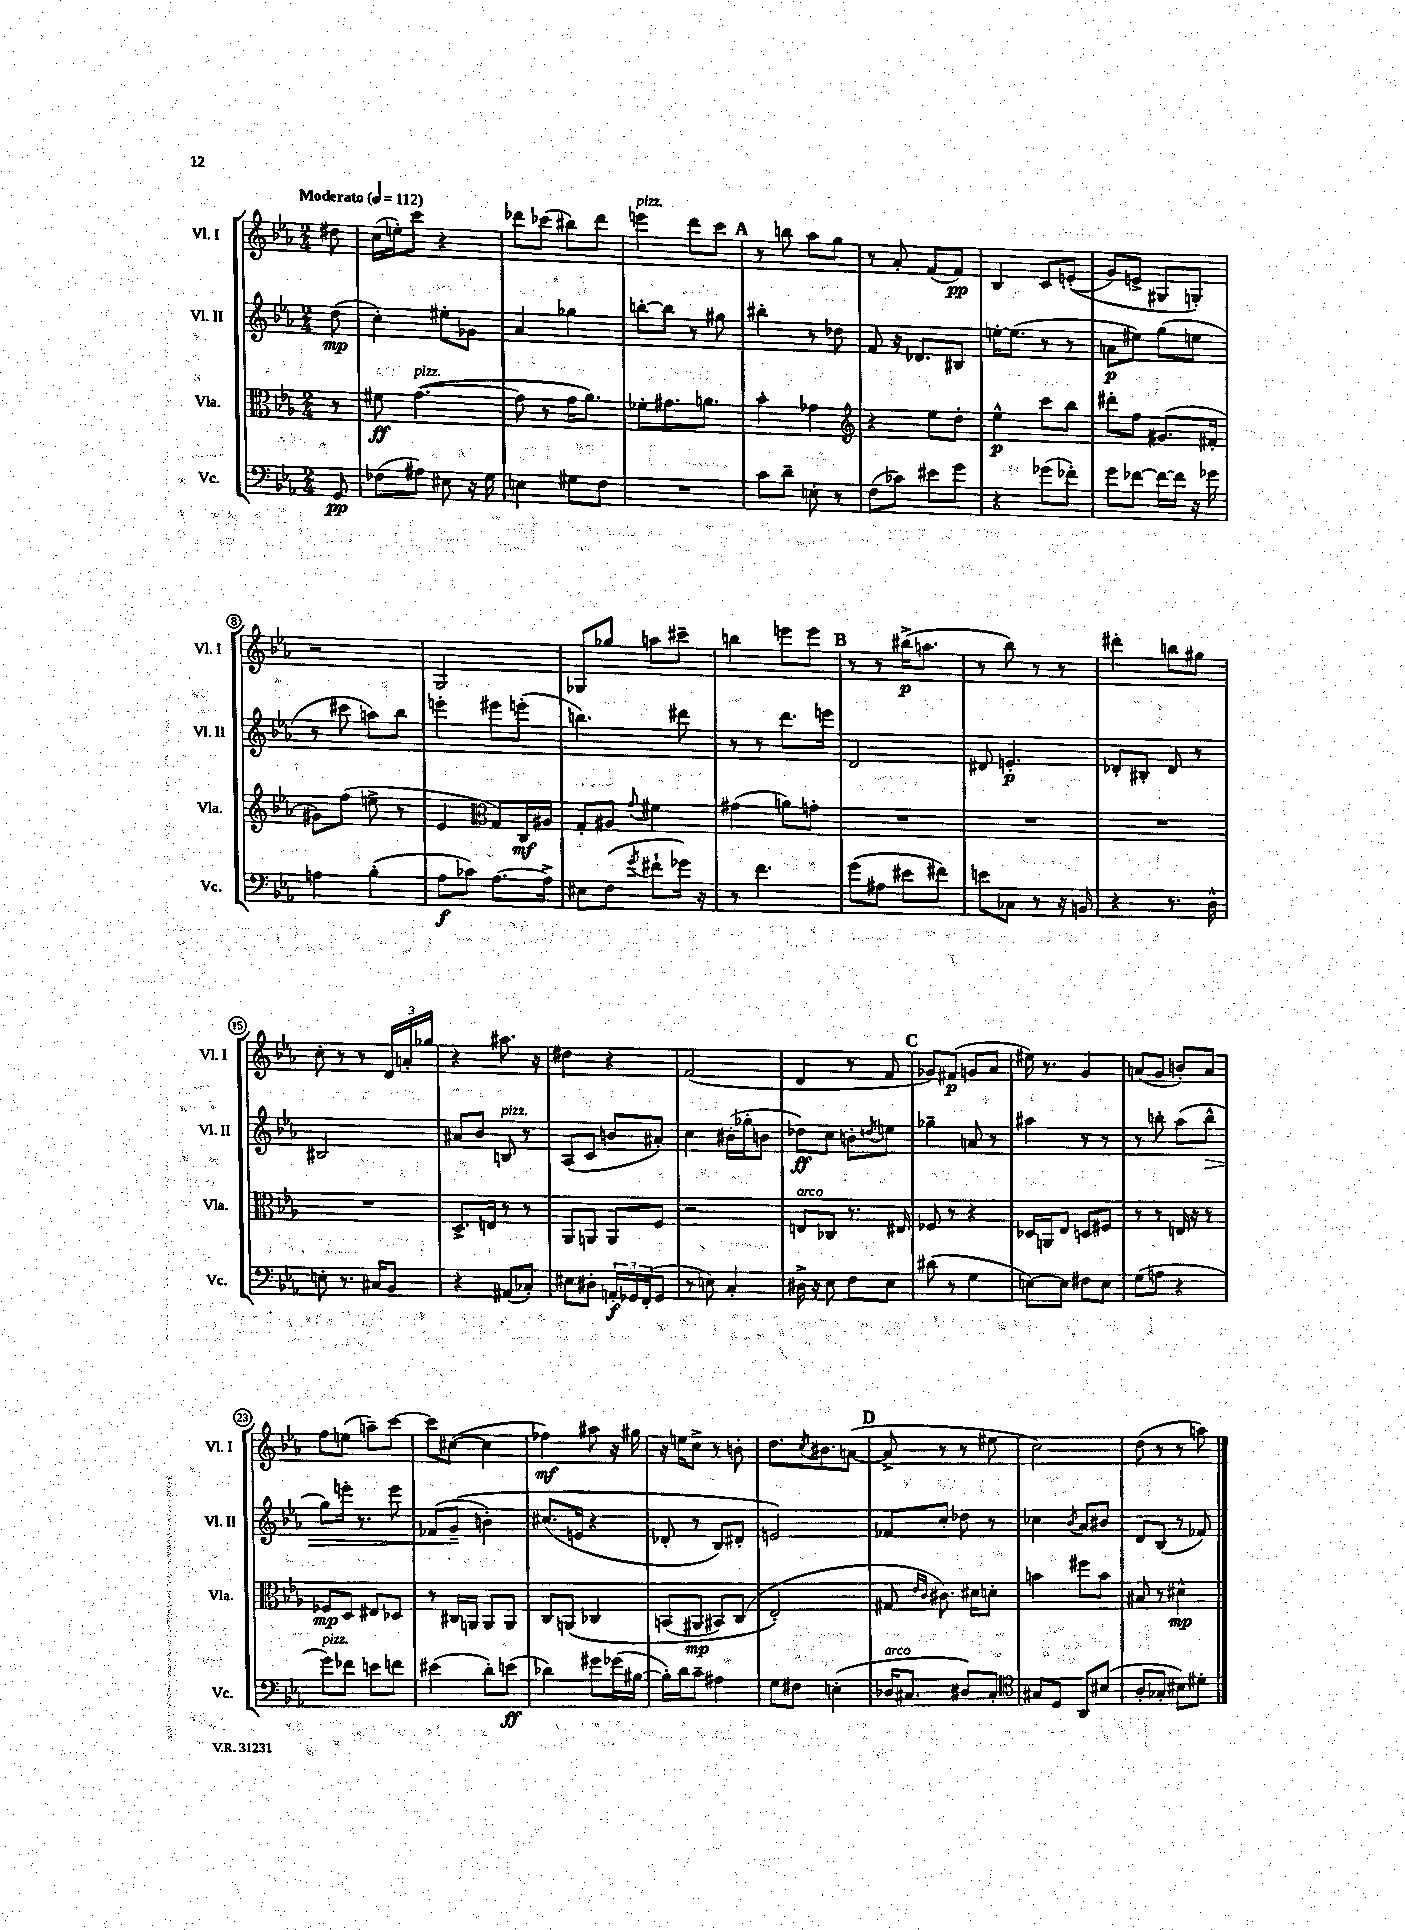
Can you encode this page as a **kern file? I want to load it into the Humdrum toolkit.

**kern	**kern	**kern	**kern
*staff4	*staff3	*staff2	*staff1
*clefF4	*clefC3	*clefG2	*clefG2
*k[b-e-a-]	*k[b-e-a-]	*k[b-e-a-]	*k[b-e-a-]
*M2/4	*M2/4	*M2/4	*M2/4
*MM112	*MM112	*MM112	*MM112
8GG	8r	(8dd	8dd#
=	=	=	=
(8F-	8f#	4cc')	(16cc
.	.	.	16ee')
8A#)	([4.g	.	8ccc
8E#	.	8ee#'	4r
16r	.	8g-	.
16G	.	.	.
=	=	=	=
4E	8g]	4a-	8ddd-
.	8r	.	(8ccc-
8G#	16g	4gg-	8bb#)
.	8.a-)	.	.
8F	.	.	8ddd-
=	=	=	=
2r	8f-'	[8bb'	4eee
.	8.g#	8bb]	.
.	.	8r	8ddd
.	8.a	.	.
.	.	8gg#	8ccc
=	=	=	=
8c	4b-'	4bb#'	8r
8d~	.	.	8bb
8E'	4g-	8r	8aa-
8r	.	8dd-	8gg
=	=	=	=
*	*clefG2	*	*
(8F	4r	8f	8r
8c-)	.	16r	8a-'
.	.	8.d-	.
8e#	8ee-	.	(8f
8g	8dd'	8B#	8f)
=	=	=	=
4r	4ee-^^	[16ee'	4B-
.	.	(8.ee]	.
(8g-	8ccc	8r	8c
8f-')	8bb-	8r	&((8e'
=	=	=	=
8g	8ddd#'	8a	8g)
[8f-	8ff	8ee#)	8e^
16f-_	(8.g#	(8gg	8G#
16f-]	.	.	.
16r	.	8ee	8G'&)
16g-	16f#'	.	.
=	=	=	=
4A	8g#)	8r	2r
.	(8ff	8ccc#	.
(4B-'	8ee^	8aa)	.
.	8r	8bb-	.
=	=	=	=
8A-	4e-	4eee'	2G
8c-)	.	.	.
*	*clefC3	*	*
[8.A-	8G)	8eee#	.
.	16C	(8eee'	.
16A-^]	16A#	.	.
=	=	=	=
8E#	8G'	4.bb)	8G-
(8F	8A#	.	8gg-
8qg	8qqg	.	.
8f#`	4f#	.	8aa
16g-)	.	8ddd#	8ccc#~
16r	.	.	.
=	=	=	=
8r	(4g#	8r	4bb
4.f	.	8r	.
.	8a)	8.ddd	8eee
.	8g'	.	8eee
.	.	16eee	.
=	=	=	=
(8g	2r	2d	8r
8A#	.	.	8r
8e#	.	.	(16bb#^
.	.	.	8.aa
8f#)	.	.	.
=	=	=	=
8e	2r	8d#	8r
8C-	.	4.e'	8bb-)
8r	.	.	8r
16r	.	.	8r
16BB	.	.	.
=	=	=	=
4r	2r	8d-'	4ddd#'
.	.	8B#'	.
8.r	.	8d-	8bb
.	.	8r	8gg#
16D^^	.	.	.
=	=	=	=
8E'	2r	2B#	8cc'
8.r	.	.	8r
.	.	.	8r
16C#	.	.	.
8BB-	.	.	24d
.	.	.	24a'
.	.	.	24gg-
=	=	=	=
4r	8.D^	8a#	4r
.	.	8b-	.
.	16E	.	.
(8AA#	8r	8B	8.aa#
8C-')	8r	8r	.
.	.	.	16r
=	=	=	=
8E#	8AA-	(8A-	4dd#
8D#'	8AA	8c	.
24AA'	8AA	8b	4r
24GG-	.	.	.
(24FF'	.	.	.
8GG-	8F	8a#')	.
=	=	=	=
8r	2r	4cc	(2f
8E)	.	.	.
4C'	.	(16b#'	.
.	.	16gg-'	.
.	.	8b	.
=	=	=	=
16D#^	8E	8dd-)	4d
16r	.	.	.
8E-	8C-	8cc	.
8F	8.r	8b'	8r
.	.	8qdd	.
8E-	.	8ee	8f
.	16E#	.	.
=	=	=	=
(8d#	8F-	4gg-~	8g-)
8r	8r	.	(8f#
4G	4r	8a	8g
.	.	8r	8a-
=	=	=	=
[8E)	16D-	4aa#	16ee#)
.	16AA	.	8.r
8E]	8E-	.	.
8F#	8D	8r	4g
8E	8F#	8r	.
=	=	=	=
(8G	8r	8r	(8a
8A	8r	8bb'	8g
4r	16E	(8aa-	8b')
.	16r	.	.
.	8r	8bb^^	8a
=	=	=	=
8g)	8F-	8gg)	8ff
8f-	8D	16eee'	(8ee
.	.	8.r	.
8e	8E#	.	8aa~)
8f	8D-	8eee	[8ccc
=	=	=	=
(4e#	8r	(8f-	8ccc]
.	16C#	&(8g~	([8cc#
.	16AA	.	.
8d')	8AA	4b')	4cc#]
(8e	8AA	.	.
=	=	=	=
4d-)	8C	(8.cc#	4ff-)
.	&(8AA	.	.
.	.	16e	.
8g#	4C-	4r	8aa#
(16g-	.	.	16r
[16B#	.	.	16gg#
=	=	=	=
16B#'])	(8BB	8d-'	16r
16d	.	.	16ee
8c~	8AA#	8r	8cc^
4A#	8BB#)	8B-)	8r
.	(8C	8d#'	8b'
=	=	=	=
8G	2E-'&)	2e&)	8.dd
8F#	.	.	.
.	.	.	8qcc
.	.	.	8.b#
(4E'	.	.	.
.	.	.	([8a
=	=	=	=
16D-	8G#	8f-	8a^]
8.C#	.	.	.
.	16qqe-	.	.
.	16qqc	.	.
.	8.c#)	8cc'	8r
8D#)	.	8dd-	8r
.	16d#	.	.
8C#'	8d'	8r	8ee#
=	=	=	=
*clefC4	*	*	*
8G#	4b	4cc-	2cc)
8D	.	.	.
.	.	8qb-	.
8AA-	8ff#	8a-	.
(8B#	8b	8b#	.
=	=	=	=
8A-'	8B#	8d	(8dd
8G-'	8r	(8B-	8r
8B#)	4d#^^	8r	8r
8d#'	.	8f-)	8aa)
==	==	==	==
*-	*-	*-	*-
